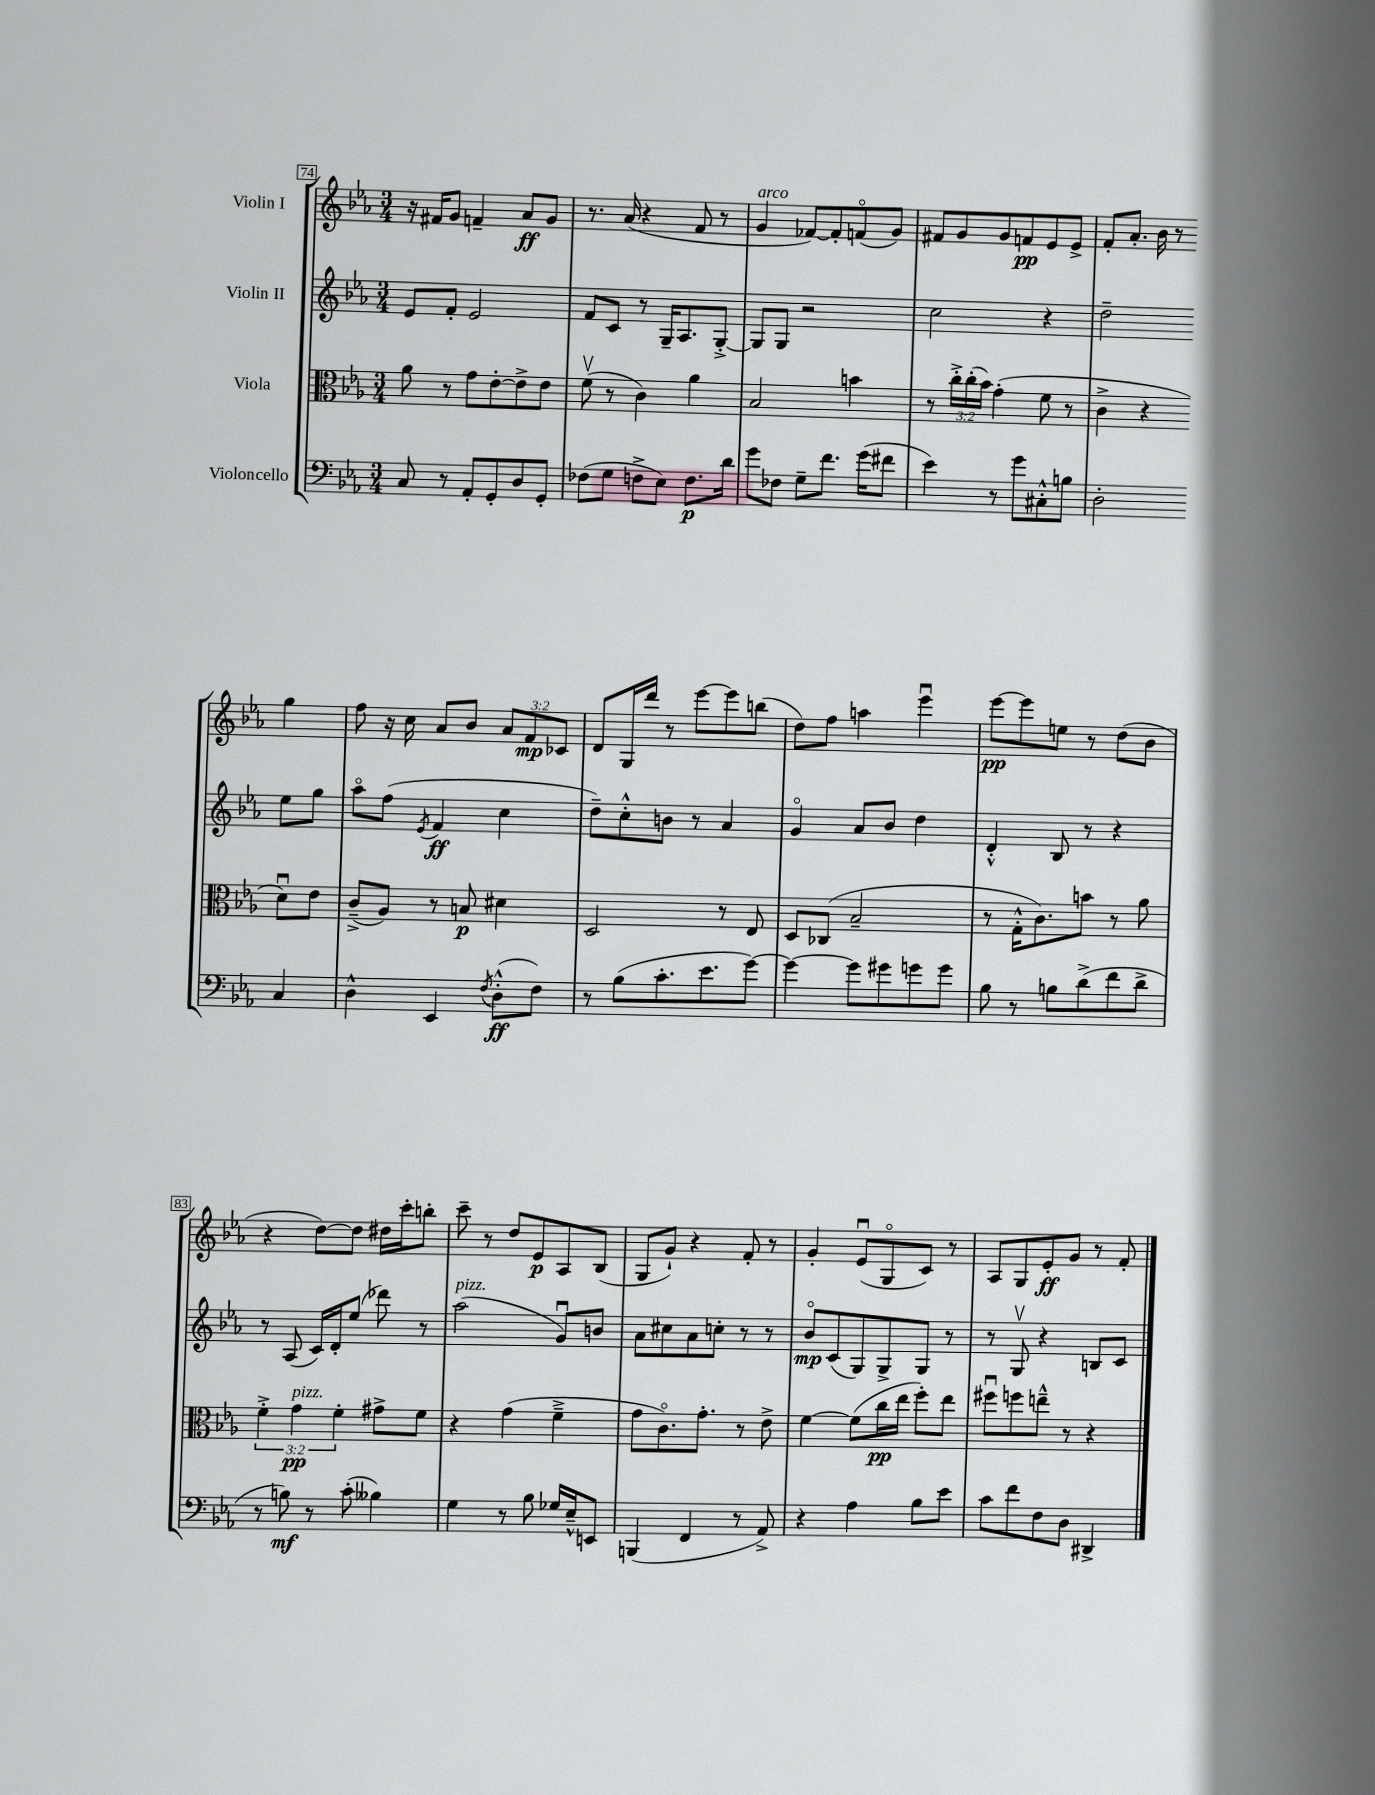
<<
\new StaffGroup <<
\new Staff = "s0" \with { instrumentName = "Violin I" } {
    \clef treble \key ees \major \numericTimeSignature \time 3/4 \override Staff.TupletNumber.text = #tuplet-number::calc-fraction-text
    r16 fis'16 g'8 f'4-- aes'8\ff g'8 |
    r8. aes'16( r4 f'8 r8 |
    g'4^\markup { \italic "arco" } fes'8~) fes'8-. f'8\flageolet( g'8) |
    fis'8 g'8 g'8 f'8\pp ees'8 ees'8-> |
    f'8-. aes'8.-. bes'16 r8 g''4 |
    f''8 r16 c''16 aes'8 bes'8 \tuplet 3/2 { aes'8 f'8\mp ces'8 } |
    d'8 g16 d'''16 r8 ees'''8~ ees'''8 b''8( |
    d''8) f''8 a''4 ees'''4\downbow |
    ees'''8~\pp ees'''8 e''8 r8 d''8( bes'8 |
    r4 d''8~) d''8 dis''16 c'''16-. b''8-. |
    c'''8-- r8 d''8 ees'8\p aes8 bes8( |
    g8 g'8-!) r4 f'8-. r8 |
    g'4-. ees'8\downbow( g8\flageolet c'8) r8 |
    aes8 g8 ees'8-.\ff g'8 r8 f'8-. \bar "|." |
}
\new Staff = "s1" \with { instrumentName = "Violin II" } {
    \clef treble \key ees \major \numericTimeSignature \time 3/4
    ees'8 f'8-. ees'2 |
    f'8 c'8 r8 g16-- aes8. g8~-.-> |
    g8 g8 r2 |
    c''2 r4 |
    d''2-- ees''8 g''8 |
    aes''8\flageolet f''8( \acciaccatura { ees'8 } f'4\ff c''4 |
    d''8--) c''8-.-^ b'8 r8 aes'4 |
    g'4\flageolet aes'8 bes'8 d''4 |
    d'4-.-^ bes8 r8 r4 |
    r8 aes8( c'16) d'16-. ees''8( des'''8) r8 |
    aes''2^\markup { \italic "pizz." }( g'8\downbow) b'8 |
    aes'8 cis''8 aes'8 c''8-. r8 r8 |
    bes'8\flageolet\mp c'8( g8) g8-> g8 r8 |
    r8 g8\upbow r4 b8 c'8 \bar "|." |
}
\new Staff = "s2" \with { instrumentName = "Viola" } {
    \clef alto \key ees \major \numericTimeSignature \time 3/4 \override Staff.TupletNumber.text = #tuplet-number::calc-fraction-text
    aes'8 r8 g'8 ees'8~-. ees'8-> ees'8 |
    f'8\upbow( r8 c'4) aes'4 |
    bes2 b'4 |
    r8 \tuplet 3/2 { c''16-.-> c''16-.( bes'16) } g'4-.( f'8 r8 |
    c'4-> r4 d'8\downbow) ees'8 |
    c'8--->( aes8) r8 b8\p dis'4 |
    d2 r8 ees8 |
    d8 ces8( bes2-- |
    r8 g16-.-^ c'8.) b'8 r8 aes'8 |
    \tuplet 3/2 { f'4-.-> g'4\pp^\markup { \italic "pizz." } f'4-. } gis'8-> f'8 |
    r4 g'4( f'4---> |
    g'8 c'8.\flageolet) g'8.-. r8 ees'8-> |
    f'4~ f'8( c''16\pp ees''16 f''8-.) ees''8 |
    fis''8\downbow f''8 e''8---^ r8 r4 \bar "|." |
}
\new Staff = "s3" \with { instrumentName = "Violoncello" } {
    \clef bass \key ees \major \numericTimeSignature \time 3/4
    c8 r8 aes,8-. g,8-. d8 g,8-. |
    fes8( g8 f8-> ees8) f8.\p d'16 |
    g'8 fes8 g8-- f'8. g'16( fis'8 |
    ees'4) r8 g'8 cis8-.-^ b8 |
    d2-. c4 |
    d4-^ ees,4 \acciaccatura { f8 } d8-.-^\ff( f8) |
    r8 bes8( c'8.-. ees'8. g'8~) |
    g'4~ g'8 gis'8 g'8 g'8 |
    bes8 r8 b8 d'8->( f'8 d'8-> |
    r8 b8\mf) r8 c'8-.( beses4) |
    g4 r8 bes8 ges16 ees16---^ e,8 |
    b,,4( f,4 r8 aes,8->) |
    r4 aes4 bes8 ees'8 |
    c'8 f'8 f8 d8 dis,4-> \bar "|." |
}
>>
>>
\layout { \context { \Score currentBarNumber = #74 \override BarNumber.stencil = #(make-stencil-boxer 0.1 0.3 ly:text-interface::print) } }
